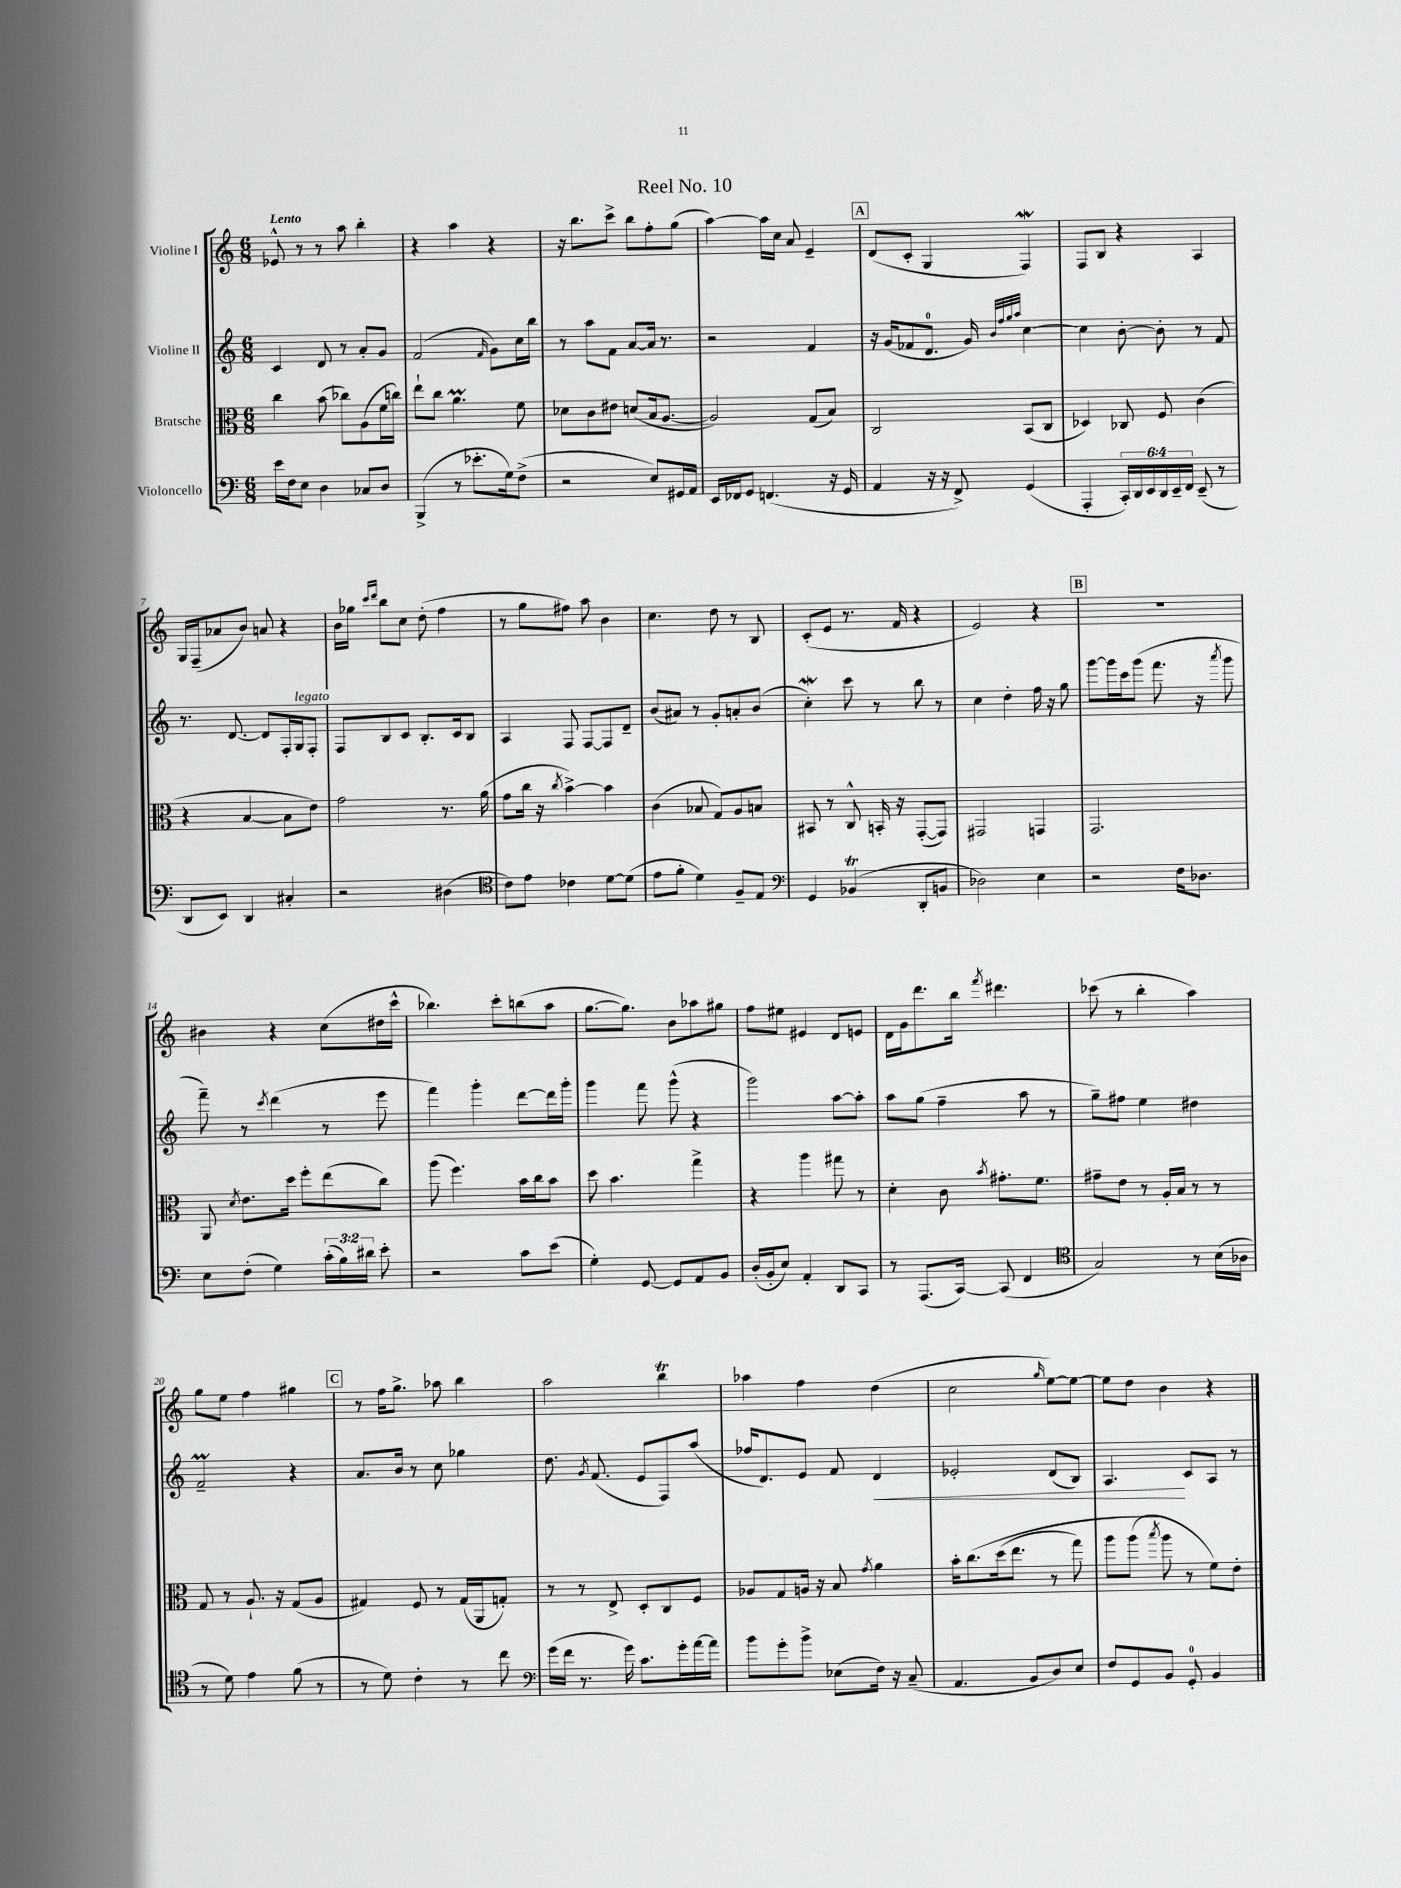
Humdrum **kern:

**kern	**kern	**kern	**dynam	**kern
*part4	*part3	*part2	*part2	*part1
*staff4	*staff3	*staff2	*staff2	*staff1
*I"Violoncello	*I"Bratsche	*I"Violine II	*	*I"Violine I
*clefF4	*clefC3	*clefG2	*	*clefG2
*k[]	*k[]	*k[]	*	*k[]
*M6/8	*M6/8	*M6/8	*	*M6/8
=1	=1	=1	=1	=1
!	!	!	!	!LO:TX:a:B:t=Lento
16e\LL	4cc\	4c/	.	8e-X^^/
16F\J	.	.	.	.
8E\J	.	.	.	8r
4D\	(8b\	8d/	.	8r
.	8cc-X\L)	8r	.	8aa\
8C-X/L	(8A\	8a'/L	.	4bb'\
8D/J	16f\L	8g/J	.	.
.	16ccn\JJ)	.	.	.
=2	=2	=2	=2	=2
(4BBB^/	8ee`\L	(2f/	.	4r
.	8cc\J	.	.	.
8r	4.aM\	.	.	4aa\
8.e-X'\L	.	.	.	.
.	.	16qqf/	.	.
.	.	8g\L)	.	4r
16G\k)	.	.	.	.
(8F^\J	8f\	16cc\L	.	.
.	.	16bb\JJ	.	.
=3	=3	=3	=3	=3
2r	8d-X\L	8r	.	16r
.	.	.	.	8.bb\L
.	8c\	8aa\L	.	.
.	8e#X\J	8f\J	.	8ccc^\J
.	(8dn/L	[8a/L	.	8bb\L
8E/L)	16B/k	16a/Jk]	.	8ff'\
.	[8.A/J	8.r	.	.
16GG#X/L	.	.	.	(8gg\J
16AA/JJ	.	.	.	.
=4	=4	=4	=4	=4
16EE/LL	2A/])	2r	.	[4aa\)
16FF-X/J	.	.	.	.
8GG/J	.	.	.	.
(4.FFn/	.	.	.	16aa\LL]
.	.	.	.	16cc\JJ
.	.	.	.	8a/
.	(8G/L	4f/	.	4e~/
16r	8B/J)	.	.	.
16GG/	.	.	.	.
!!LO:REH:place=s1:t=A
=5	=5	=5	=5	=5
4AA/	2C/	16r	.	(8d/L
.	.	(16g/KL	.	.
.	.	8f-X/	.	8c'/J
16r	.	8.d/J	.	4G/
16r	.	.	.	.
8FF^/)	.	.	.	.
.	.	16g/)	.	.
.	.	32qqb/LLL	.	.
.	.	32qqff/	.	.
.	.	32qqgg/	.	.
.	.	32qqaa/JJJ	.	.
(4GG/	(8BB/L	[4cc\	.	4Fw/)
.	8C/J	.	.	.
=6	=6	=6	=6	=6
4AAA'/	4D-X/)	4cc\]	.	8F/L
.	.	.	.	8B/J
24CC'/LL)	8C-X/	[8b'\	.	4r
24DD/	.	.	.	.
24EE/	.	.	.	.
24DD/	8F/	8b'\]	.	.
24EE~/	.	.	.	.
24FF/JJ	.	.	.	.
(8EE~/	(4c\	8r	.	4A/
8r	.	8f/	.	.
!!LO:LB:g=z
=7	=7	=7	=7	=7
8DD/L	4r	8.r	.	16G/LL
.	.	.	.	(16F~/J
8EE/J)	.	.	.	8a-X/
.	.	[8.d/	.	.
4DD/	[4B/	.	.	8b/J)
.	.	8d/L]	.	8an/
4C#X'/	8B\L]	16F'/L	.	4r
!	!	!LO:TX:a:i:t=legato	!	!
.	.	16G/J	.	.
.	8e\J)	8F'/J	.	.
=8	=8	=8	=8	=8
2r	2g\	8F/L	.	16b\LL
.	.	.	.	16gg-X\JJ
.	.	.	.	16qqccc/LL
.	.	.	.	16qqddd/JJ
.	.	8B/	.	8bb\L
.	.	8c/J	.	8cc\J
.	.	8.B'/L	.	(8dd'\
(4D#X\	8.r	.	.	4ff\
.	.	16c/k	.	.
.	.	8B/J	.	.
.	(16a\	.	.	.
=9	=9	=9	=9	=9
*clefC4	*	*	*	*
8c\L)	8g\L	4A/	.	8r
8e\J	16cc\Jk	.	.	8gg\L
.	16r	.	.	.
.	8qcc/	.	.	.
4c-X\	[4b^\)	8F/	.	8ff#X\J)
.	.	[8F/L	.	8aa\
[8d\L	4b\]	8F/]	.	4b\
(8d\J]	.	8d~/J	.	.
=10	=10	=10	=10	=10
8e\L	(4c\	(8b/L	.	4.cc\
8f'\J	.	8a#X/J)	.	.
4d\)	8B-X/	8r	.	.
.	8G/L)	8g'/L	.	8dd\
8F~/L	8A/	8an'/	.	8r
8E/J	8Bn/J	(8b/J	.	8B/
=11	=11	=11	=11	=11
*clefF4	*	*	*	*
4GG/	8BB#X/	4ccw'\)	.	(8c'/L
.	8r	.	.	8e/J
(4BB-XT/	8C^^/	8ccc\	.	8.r
.	16BBn'/	8r	.	.
.	16r	.	.	16f/
8DD'/L	([8GG'/L	8bb\	.	4r
8BBn/J	8GG/J])	8r	.	.
=12	=12	=12	=12	=12
2D-X\)	2GG#X/	4cc\	.	2e/)
.	.	4dd'\	.	.
4E\	4GGn/	16ff\	.	4r
.	.	16r	.	.
.	.	8gg\	.	.
!!LO:REH:place=s1:t=B
=13	=13	=13	=13	=13
2r	2.GG/	[8ggg\L	.	2.r
.	.	16ggg\L]	.	.
.	.	16ccc\J	.	.
.	.	(8ggg\J	.	.
.	.	8.fff\	.	.
16F\KL	.	.	.	.
8.D-X\J	.	16r	.	.
.	.	8qaaa/	.	.
.	.	8ggg\	.	.
!!LO:LB:g=z
=14	=14	=14	=14	=14
8E\L	8AA/	8fff~\)	.	4b#X\
.	8qd/	.	.	.
(8F'\J	8.e\L	8r	.	.
.	.	8qccc/	.	.
4G\)	.	(4ddd\	.	4r
.	16dd\Jk	.	.	.
.	8ff'\L	.	.	.
(24c'\LL	(8ee\	8r	.	(8cc\L
24B\)	.	.	.	.
24d#X\JJ	.	.	.	.
8e'\	8cc\J)	8eee\	.	16dd#X\L
.	.	.	.	16ccc^^\JJ
=15	=15	=15	=15	=15
2r	(8aa\	4fff\)	.	4.bb-X\)
.	4.ff\)	.	.	.
.	.	4ggg'\	.	.
.	.	.	.	8ccc'\L
8c\L	16b\LL	[8ddd\L	.	(8bbn\
.	16cc\J	.	.	.
(8e\J	8b\J	16ddd\L]	.	8aa\J
.	.	16ggg'\JJ	.	.
=16	=16	=16	=16	=16
4G'\)	8dd\	4ggg\	.	[8.gg\L
.	4.b\	.	.	.
.	.	.	.	8.gg\J])
[8GG/	.	8fff\	.	.
8GG/L]	.	(8ggg^^\	.	8b\L
8AA/	4gg^\	4r	.	8aa-X\
8BB/J	.	.	.	8gg#X\J
=17	=17	=17	=17	=17
(16D'/LL	4r	2ggg\)	.	8ff\L
16BB'/J	.	.	.	.
8E/J)	.	.	.	8ee#X\J
4AA'/	4aa\	.	.	4e#X/
8DD/L	8gg#X\	[8aa\L	.	8d/L
8CC/J	8r	8aa'\J]	.	8en/J
=18	=18	=18	=18	=18
8r	4d'\	8aa\L	.	16d\LL
.	.	.	.	16g\J
(8.AAA/L	.	(8gg\J	.	8.ddd\
.	8c\	4ff~\	.	.
[16CC/Jk)	.	.	.	16bb\Jk
.	8qb/	.	.	8qfff/
(8CC/]	8.g#X'\L	.	.	4.ddd#X\
4FF/	.	8aa\	.	.
.	8.f\J	.	.	.
.	.	8r	.	.
=19	=19	=19	=19	=19
*clefC4	*	*	*	*
2G/)	8g#X~\L	8gg~\L)	.	(8ccc-X\
.	8e\J	8ff#X\J	.	8r
.	8r	4ee\	.	4bb'\
.	16A'/LL	.	.	.
.	16B/JJ	.	.	.
8r	8r	4dd#X\	.	4aa\)
(16B\LL	8r	.	.	.
16A-X\JJ	.	.	.	.
!!LO:LB:g=z
=20	=20	=20	=20	=20
8r	8G/	2fM~/	.	8gg\L
8d\)	8r	.	.	8ee\J
4e\	8.A`/	.	.	4ff\
.	16r	.	.	.
(8f\	(8G/L	4r	.	4gg#X\
8r	8A/J	.	.	.
!!LO:REH:place=s1:t=C
=21	=21	=21	=21	=21
8r	4G#X/)	8.a/L	.	8r
8d\)	.	.	.	16ff\KL
.	.	16b/Jk	.	8.gg^\J
4c'\	8F/	8r	.	.
.	8r	8cc\	.	8aa-X\
8r	(16G#/LL	4gg-X\	.	4bb\
.	16AA/J	.	.	.
8cc\	8Gn'/J)	.	.	.
=22	=22	=22	=22	=22
*clefF4	*	*	*	*
(16g\LL	8r	8.dd\	.	2aa\
16f\JJ	.	.	.	.
8.r	8r	.	.	.
.	.	8qg/	.	.
.	.	(8.f/	.	.
.	8E^/	.	.	.
16g\)	.	.	.	.
8.c\L	8D'/L	8e/L	.	.
.	8C/	8F/)	.	4bbt\
16g'\L	.	.	.	.
[16a\	8F/J	(8aa/J	.	.
16a\JJ]	.	.	.	.
=23	=23	=23	=23	=23
8b\L	8A-X/L	16ff-X/KL	.	4aa-X\
.	.	8.d/)	.	.
8g'\	8G/	.	.	.
8b^\J	16An/Jk	8e/J	.	4ff\
.	16r	.	.	.
(8E-X\L	8B/	8f/	.	.
.	8qg/	.	.	.
!	!	!	!LO:HP:b	!
16F\Jk)	4a\	4d/	<	(4dd\
16r	.	.	.	.
(8C~/	.	.	.	.
=24	=24	=24	=24	=24
4.AA/	16b'\KL	2e-X'/	.	2cc\
.	(8.cc\	.	.	.
.	(16dd\k	.	.	.
.	8.ee\J	.	.	.
8BB/L	.	.	.	.
.	.	.	.	16qqgg/
8D/)	8r	(8d/L	.	[8ee\L)
8E/J	8gg\)	8B/J)	.	8ee\J_
=25	=25	=25	=25	=25
8F/L	8aa\L	4.A/	.	8ee\L]
8GG/	(8aa\J	.	.	8dd\J
.	8qbb/	.	.	.
8BB/J	8aa\)	.	.	4b\
8GG'/	8r	8c/L	[	.
4BB/	8f\L)	8A/J	.	4r
.	8e'\J	8r	.	.
==	==	==	==	==
*-	*-	*-	*-	*-
